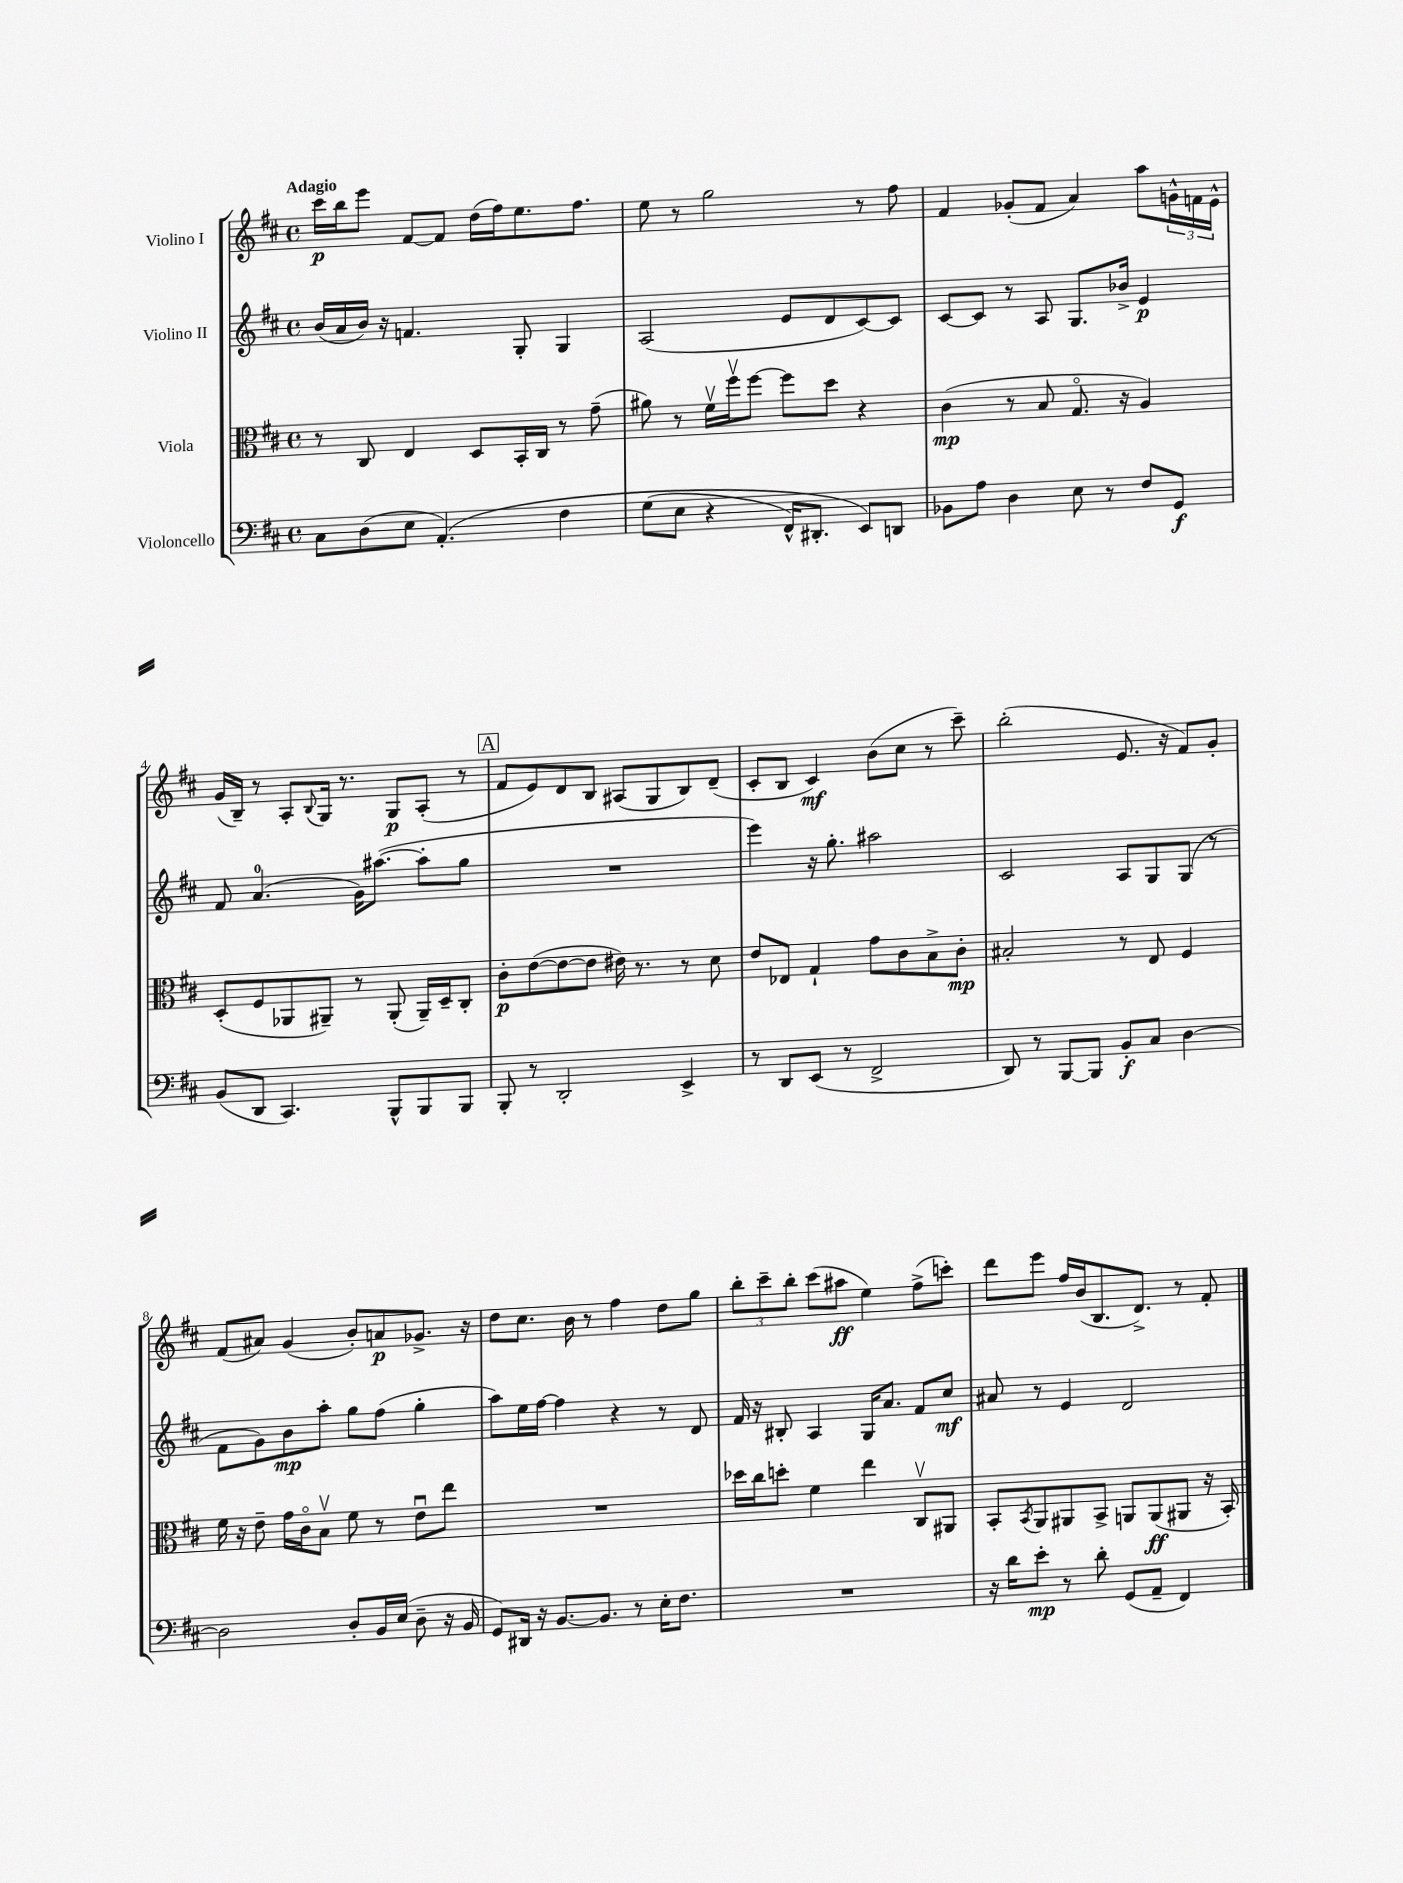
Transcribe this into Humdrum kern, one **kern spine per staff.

**kern	**kern	**kern	**kern
*staff4	*staff3	*staff2	*staff1
*clefF4	*clefC3	*clefG2	*clefG2
*k[f#c#]	*k[f#c#]	*k[f#c#]	*k[f#c#]
*M4/4	*M4/4	*M4/4	*M4/4
*met(c)	*met(c)	*met(c)	*met(c)
8C#	8r	(16b	16ccc#
.	.	16a	16bb
(8D	8C#	16b)	8eee
.	.	16r	.
8E	4E	4.f	[8f#
&(4.AA')	.	.	8f#]
.	8D	.	(16dd
.	.	.	16ff#)
.	16BB'	8G'	8.ee
.	16C#	.	.
4F#	8r	4G	.
.	.	.	8.ff#
.	(8g~	.	.
=	=	=	=
(8G	8a#)	(2A	8ee
8E	8r	.	8r
4r	16f#v	.	2gg
.	16ff#v	.	.
.	[8ff#	.	.
16FF#^^)	8ff#]	8e	.
8.DD#'	.	.	.
.	8dd	8d	.
8EE&)	4r	[8c#)	8r
8DD	.	8c#]	8ff#
=	=	=	=
8BB-	(4c#	[8c#	4f#
8A	.	8c#]	.
4D	8r	8r	(8g-'
.	8B	8A	8f#
8E	8.Go	8.G	4a)
8r	.	.	.
.	16r	16b-^	.
8F#	4A)	4e	8aa
8GG	.	.	24g^^
.	.	.	24f
.	.	.	24e^^
=	=	=	=
(8BB	(8D'	8f#	(16g
.	.	.	16B~)
8DD	8F#	(4.a	8r
4.CC#)	8AA-	.	8A'
.	.	.	8qqB
.	8AA#~)	.	16G
.	.	.	8.r
.	8r	16g)	.
.	.	([8.aa#	.
8BBB^^	(8AA#'	.	8G
8BBB	16AA#~)	8aa#']	(8A'
.	16D~	.	.
8BBB	8C#'	8gg	8r
=	=	=	=
8BBB'	8c#'	1r	8f#
8r	([8e	.	8e)
2DD'	8e_	.	8d
.	8e]	.	8B
.	16e#)	.	(8A#
.	8.r	.	.
.	.	.	8G
4EE^	8r	.	8B)
.	8d	.	(8d~
=	=	=	=
8r	8e	4eee)	8c#'
8DD	8E-	.	8B
(8EE	4G`	16r	4c#)
.	.	8.gg'	.
8r	.	.	.
2FF#^	8g	2aa#	(8b
.	8c#	.	8cc#
.	8B^	.	8r
.	8c#'	.	8ccc#~)
=	=	=	=
8DD)	2B#'	2c#	(2bb'
8r	.	.	.
[8BBB	.	.	.
8BBB]	.	.	.
8BB'	8r	8A	8.e
8C#	8E	8G	.
.	.	.	16r
[4D	4F#	(8G	8f#)
.	.	8r	8g'
=	=	=	=
2D]	16f#	8f#	(8f#
.	16r	.	.
.	8e~	8g)	8a#)
.	16g	8b	(4g
.	16c#o	.	.
.	8Bv	8aa'	.
8D'	8f#	8gg	8b')
16BB	8r	(8ff#	8a
(16E	.	.	.
8D~	8eu	4gg'	8.g-^
16r	8ee	.	.
16BB	.	.	16r
=	=	=	=
8GG)	1r	8aa)	8dd
16DD#	.	16ee	8.cc#
16r	.	[16ff#	.
[8.BB	.	4ff#]	.
.	.	.	16b
.	.	.	8r
8.BB]	.	.	.
.	.	4r	4ff#
8r	.	.	.
16E'	.	8r	8dd
8.F#	.	.	.
.	.	8d	8gg
=	=	=	=
1r	16dd-	16f#	12bb'
.	16cc#	16r	.
.	.	.	12ccc#~
.	8dd'	8B#'	.
.	.	.	12bb'
.	4f#	4A	(8ccc#
.	.	.	8aa#
.	4ee	16G	4ee)
.	.	8.a	.
.	8C#v	8f#	(8ff#^
.	8AA#	8cc#	8ccc')
=	=	=	=
16r	8BB'	8a#	8ddd
16d	.	.	.
.	8qBB	.	.
8e'	8AA	8r	8eee
8r	8AA#	4e	16ff#
.	.	.	(16b
8d'	8BB^	.	8.B
(8GG	8AA	2d	.
.	.	.	8.d^)
8AA~	(8AA	.	.
4FF#)	8AA#	.	8r
.	16r	.	8f#'
.	16BB')	.	.
==	==	==	==
*-	*-	*-	*-
